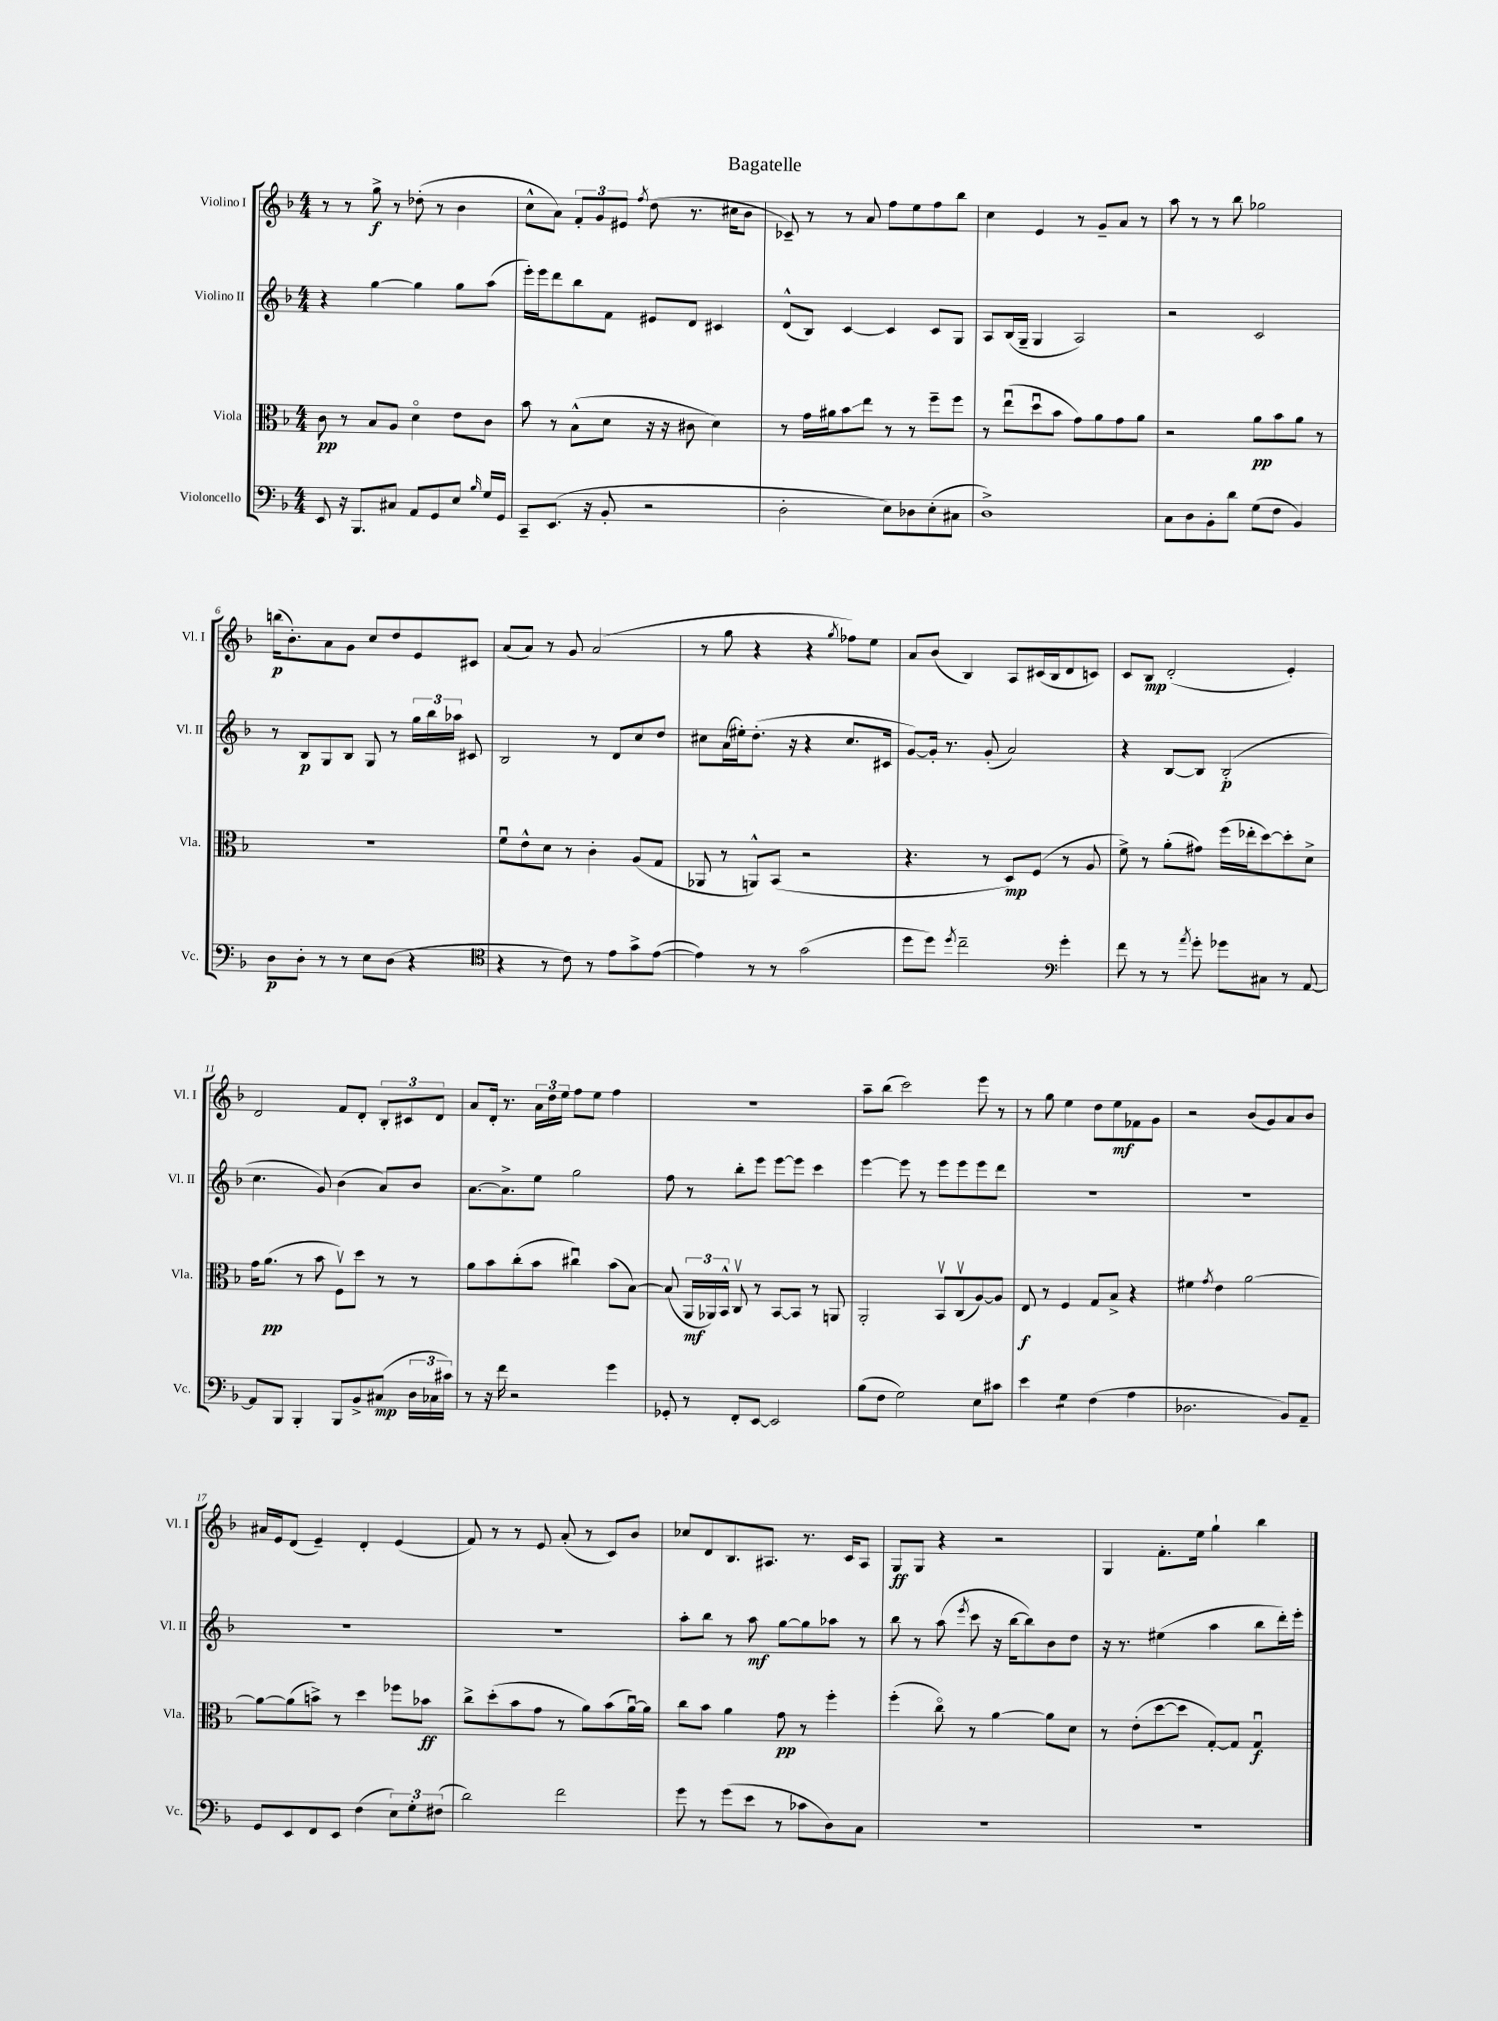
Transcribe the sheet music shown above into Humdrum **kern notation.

**kern	**kern	**kern	**kern
*staff4	*staff3	*staff2	*staff1
*clefF4	*clefC3	*clefG2	*clefG2
*k[b-]	*k[b-]	*k[b-]	*k[b-]
*M4/4	*M4/4	*M4/4	*M4/4
8EE	8c	4r	8r
16r	8r	.	8r
8.BBB-	.	.	.
.	8B-	[4gg	8gg^
8C#	8A	.	8r
8AA	4do	4gg]	(8dd-'
8GG	.	.	8r
8E	8e	8gg	4b-
16qqB-	.	.	.
16G	8c	(8aa	.
16GG	.	.	.
=	=	=	=
8CC~	8b-	16eee')	8cc^^
.	.	16eee	.
(8.EE	8r	8ddd	8a)
.	(8B-^^	8bb-	12f'
16r	.	.	.
.	.	.	12g
8BB-'	8d	8f	.
.	.	.	12e#
.	.	.	8qff
2r	16r	8e#	(8dd
.	16r	.	.
.	8c#	8d	8.r
.	4d)	4c#	.
.	.	.	16cc#
.	.	.	8b-
=	=	=	=
2D'	8r	(8d^^	8c-~)
.	16g	8B-)	8r
.	16a#	.	.
.	8b-	[4c	8r
.	8ee	.	8a
8E)	8r	4c]	8ff
8D-	8r	.	8ee
(8E'	8ff~	8c	8ff
8C#	8ff	8G	8bb-
=	=	=	=
1D^)	8r	8A	4cc
.	(8eeu	(16B-	.
.	.	16G~	.
.	8ddu	4G	4e
.	8b-	.	.
.	8g)	2A)	8r
.	8a	.	8g~
.	8g	.	8a
.	8a	.	8r
=	=	=	=
8C	2r	2r	8aa
8D	.	.	8r
8BB-'	.	.	8r
8d	.	.	8bb-
(8G	8a	2c	2gg-
8F	8b-	.	.
4BB-)	8a	.	.
.	8r	.	.
=	=	=	=
8D	1r	8r	(16bb
.	.	.	8.b-')
8D'	.	8B-	.
8r	.	8G	8a
8r	.	8B-	8g
8E	.	8G	8cc
(8D	.	8r	8dd
4r	.	24gg	8e
.	.	24bb-	.
.	.	24aa-	.
.	.	8c#	8c#
=	=	=	=
*clefC4	*	*	*
4r	8fu	2B-	(8a
.	8e^^	.	8a)
8r	8d	.	8r
8c)	8r	.	8g
8r	4c'	8r	(2a
8e	.	8d	.
8g^	(8A	8cc	.
([8e	8G	8dd	.
=	=	=	=
4e])	8AA-	8cc#	8r
.	8r	(16a	8gg
.	.	16ee#')	.
8r	8AA^^)	(8.dd'	4r
8r	(8BB-	.	.
.	.	16r	.
(2g	2r	4r	4r
.	.	.	8qgg
.	.	8.cc#	8ff-)
.	.	.	8ee
.	.	16c#	.
=	=	=	=
8dd	4.r	[8g)	8a
8dd)	.	16g']	(8b-
.	.	8.r	.
8qdd	.	.	.
2cc~	.	.	4B-)
.	8r	(8g'	.
.	8D)	2a)	8A
.	(8F	.	(16c#
.	.	.	16B-
*clefF4	*	*	*
4g'	8r	.	8d
.	8A	.	8c)
=	=	=	=
8f	8f^)	4r	8c
8r	8r	.	8B-
8r	(8a'	[8B-	(2d'
8qa	.	.	.
8g'	8g#)	8B-]	.
8g-	(16ff	(2B-'	.
.	16ee-'	.	.
8C#	[8dd)	.	.
8r	8dd']	.	4e')
[8AA	8d^	.	.
=	=	=	=
8AA]	16g	4.cc	2d
.	(8.a	.	.
8BBB-	.	.	.
4BBB-'	8r	.	.
.	8b-	8g)	.
8BBB-	8Fv)	(4b-	8f
8BB-^	8dd	.	8d'
(8C#	8r	8a)	12B-'
.	.	.	12c#
24D	8r	8b-	.
24C-	.	.	12d
24c#)	.	.	.
=	=	=	=
8r	8a	[8.a	8a
16r	8b-	.	16d'
16f	.	8.a^]	8.r
2r	(8cc'	.	.
.	8b-	8ee	24a
.	.	.	24dd
.	.	.	24ee
.	4cc#u)	2gg	8ff
.	.	.	8ee
4g	(8b-	.	4ff
.	[8B-)	.	.
=	=	=	=
8GG-'	(8B-]	8ff	1r
8r	24AA	8r	.
.	24AA-)	.	.
.	24BB-^^	.	.
8FF'	8Cv	8bb-'	.
[8EE	8r	8eee	.
2EE]	[8BB-	[8eee	.
.	8BB-]	8eee]	.
.	8r	4ccc	.
.	8AA	.	.
=	=	=	=
(8B-	2AA'	[4eee	8aa~
8F	.	.	(8bb-
2G)	.	8eee]	2ccc)
.	.	8r	.
.	8BB-v	8eee	.
.	(8Cv	8eee	.
8E	[8A)	8eee	8eee
8c#	8A]	8ddd	8r
=	=	=	=
4e	8E	1r	8r
.	8r	.	8gg
4G	4F	.	4ee
(4F	8G	.	8dd
.	8B-^	.	8ee
4A	4r	.	8f-
.	.	.	8g
=	=	=	=
2.D-	4f#	1r	2r
.	8qg	.	.
.	4e	.	.
.	[2a	.	(8b-
.	.	.	8g)
8BB-)	.	.	8a
8AA~	.	.	8b-
=	=	=	=
8GG	8a_	1r	16a#
.	.	.	16e
8EE	(8a]	.	(8d
8FF	8b^)	.	4e~)
8EE	8r	.	.
(4F	4dd	.	4d'
12E)	8ff-	.	(4e
12G'	.	.	.
.	8b-	.	.
(12F#	.	.	.
=	=	=	=
2d)	8cc^	1r	8f)
.	(8dd'	.	8r
.	8b-	.	8r
.	8g	.	8e
2f	8r	.	(8a'
.	8a)	.	8r
.	(8b-	.	8c)
.	[16au)	.	8b-
.	16a]	.	.
=	=	=	=
8g	8cc	8aa'	8cc-
8r	8b-	8bb-	8d
(8g	4a	8r	8.B-
8e	.	8aa	.
.	.	.	8.A#
8r	8g	[8gg	.
8c-	8r	8gg]	8.r
8D)	4ff'	8aa-	.
.	.	.	16c
8C	.	8r	8A#
=	=	=	=
1r	(4ff'	8bb-	8G
.	.	8r	8G
.	8cco)	(8aa	4r
.	.	8qeee	.
.	8r	8ccc	.
.	[4a	16r	2r
.	.	[16bb-	.
.	.	8bb-])	.
.	8a]	8b-	.
.	8d	8dd	.
=	=	=	=
1r	8r	16r	4G
.	.	8.r	.
.	(8e'	.	.
.	[8dd	(4ee#	8.f'
.	8dd]	.	.
.	.	.	16ee
.	[8G')	4aa	4gg`
.	8G]	.	.
.	4Gu	8bb-	4bb-
.	.	16ddd')	.
.	.	16eee'	.
==	==	==	==
*-	*-	*-	*-
